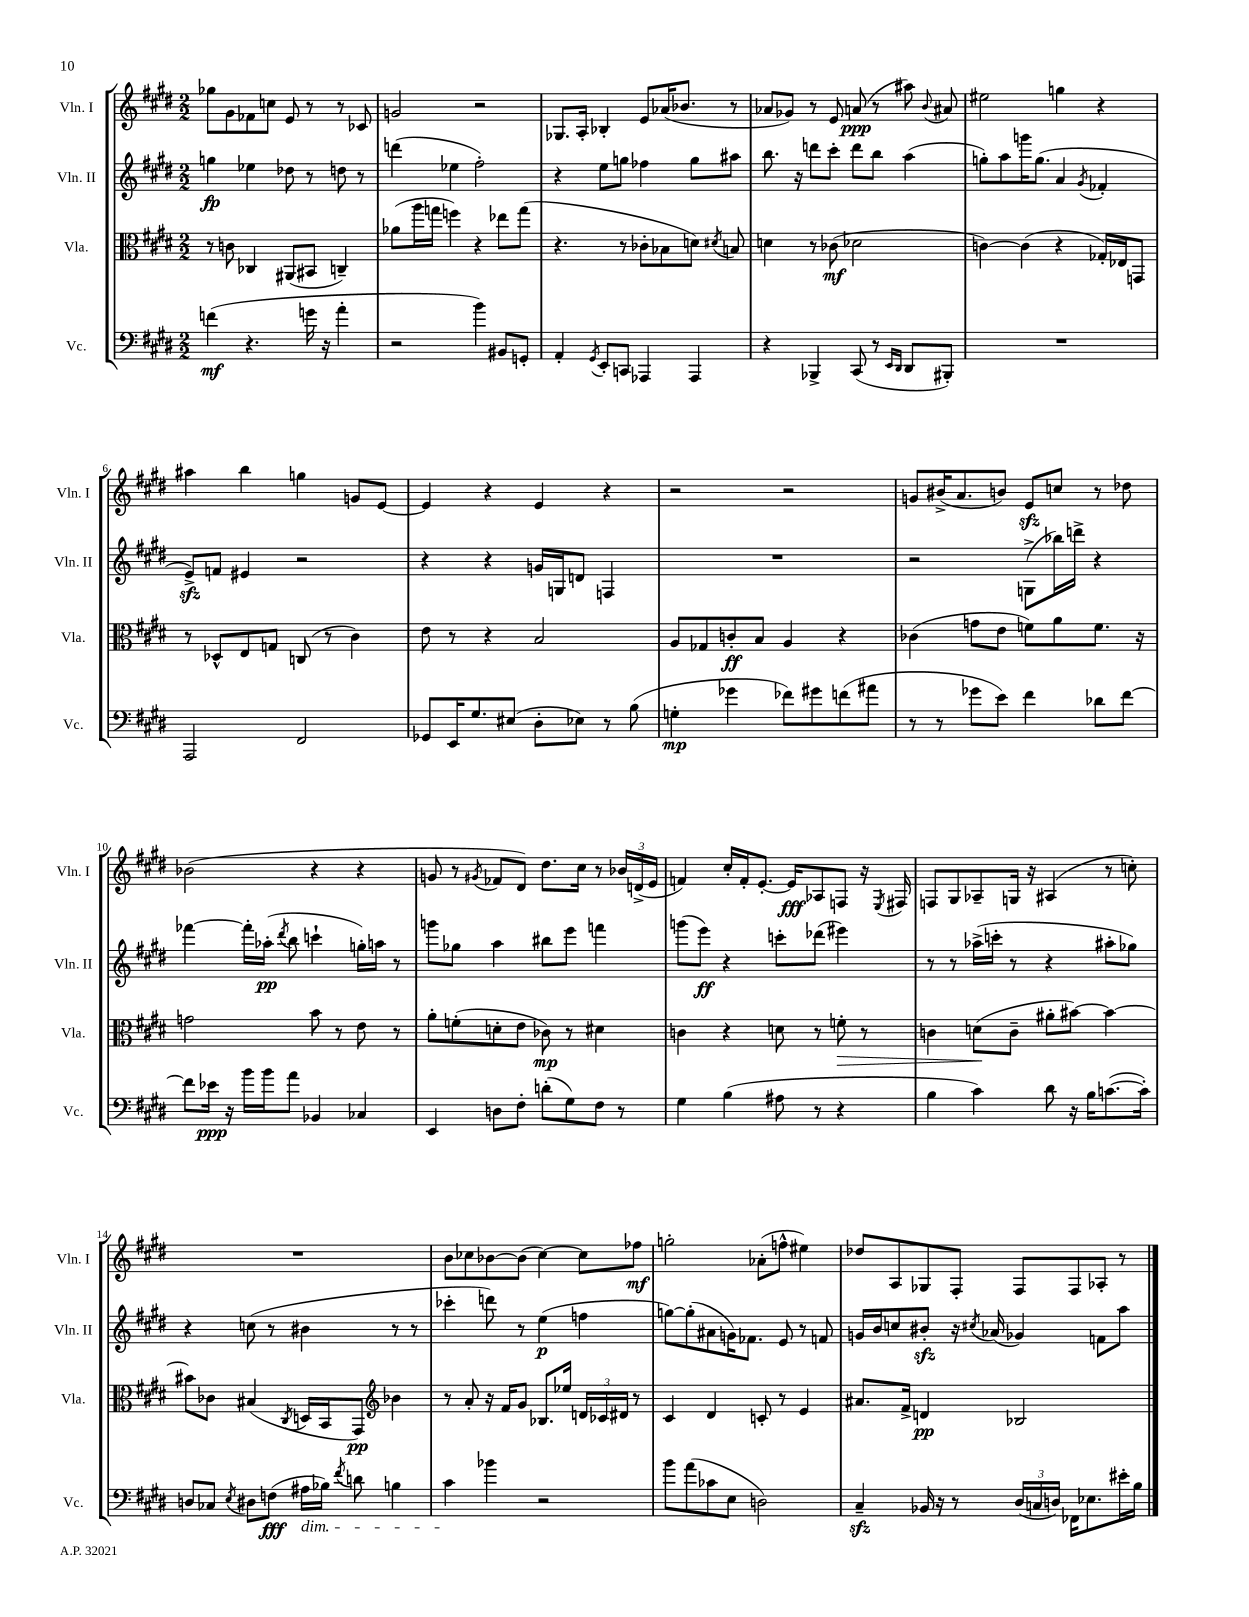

**kern	**kern	**kern	**kern
*staff4	*staff3	*staff2	*staff1
*clefF4	*clefC3	*clefG2	*clefG2
*k[f#c#g#d#]	*k[f#c#g#d#]	*k[f#c#g#d#]	*k[f#c#g#d#]
*M2/2	*M2/2	*M2/2	*M2/2
(4f	8r	4gg	8gg-
.	8c	.	8g#
4.r	4C-	4ee-	8f-
.	.	.	8cc
.	(8AA#	8dd-	8e
16g	8BB#	8r	8r
16r	.	.	.
4a'	4C~)	8dd	8r
.	.	8r	8c-
=	=	=	=
2r	(8a-	(4ddd	2g
.	16aa	.	.
.	16gg	.	.
.	4ff)	4ee-	.
4b)	4r	2ff#')	2r
8BB#	8ee-	.	.
8GG'	(8gg	.	.
=	=	=	=
4AA'	4.r	4r	8.G-
.	.	.	16A'
8qGG#	.	.	.
8EE'	.	8ee	4B-'
8CC	8r	8gg	.
4AAA-	8c-'	4ff-	8e
.	8B-	.	(16a-
.	.	.	8.b-
4AAA-	8d)	8gg	.
.	8qd#	.	.
.	8B	8aa#	8r
=	=	=	=
4r	4d	8.bb	8a-
.	.	.	8g-)
.	.	16r	.
4BBB-^	8r	8ddd	8r
.	(8c-	8ccc#'	8e
(8CC#	2d-	8ddd	(8a
8r	.	8bb	8r
16qqEE	.	.	.
16qqDD#	.	.	.
8DD#	.	(4aa	8aa#)
.	.	.	8qqb
8BBB#')	.	.	8a#
=	=	=	=
1r	[4c)	8gg')	2ee#
.	.	8aa	.
.	(4c]	16ggg	.
.	.	(8.gg	.
.	4r	4a	4gg
.	.	8qg#	.
.	16G-')	4f-'	4r
.	16E-	.	.
.	8GG	.	.
=	=	=	=
2AAA	8r	8e^)	4aa#
.	8D-^^	8f	.
.	8E	4e#	4bb
.	8G	.	.
2FF#	(8C	2r	4gg
.	8r	.	.
.	4c#)	.	8g
.	.	.	[8e
=	=	=	=
8GG-	8e	4r	4e]
16EE	8r	.	.
8.G#	.	.	.
.	4r	4r	4r
(8E#	.	.	.
8D#'	2B	16g	4e
.	.	16G	.
8E-)	.	8d	.
8r	.	4F	4r
(8B	.	.	.
=	=	=	=
4G'	8A	1r	2r
.	8G-	.	.
4g-	8c'	.	.
.	8B	.	.
8f-)	4A	.	2r
8g#	.	.	.
(8f	4r	.	.
8a#	.	.	.
=	=	=	=
8r	(4c-	2r	8g
8r	.	.	(16b#^
.	.	.	8.a
8g-	8g	.	.
8e)	8e	.	8b)
4f#	8f)	(8G^	8e
.	8a	16bb-)	8cc
.	.	16ddd^	.
8d-	8.f	4r	8r
[8f#	.	.	8dd-
.	16r	.	.
=	=	=	=
8f#]	2g	[4fff-	(2b-
16e-	.	.	.
16r	.	.	.
16b	.	16fff-']	.
16b	.	(16aa-'	.
.	.	8qddd#	.
8a	.	8bb	.
4BB-	8b	4ccc`	4r
.	8r	.	.
4C-	8e	16gg')	4r
.	.	16aa	.
.	8r	8r	.
=	=	=	=
4EE	8a'	8ggg	8g
.	(8f'	8gg-	8r
.	.	.	8qg#
8D	8d'	4aa	8f-
8F#'	8e	.	8d#)
(8d'	8c-)	8bb#	8.dd#
8G#)	8r	8eee	.
.	.	.	16cc#
8F#	4d#	4fff	8r
8r	.	.	24b-
.	.	.	(24d^
.	.	.	24e
=	=	=	=
4G#	4c	(8ggg	4f)
.	.	8eee)	.
(4B	4r	4r	16cc#'
.	.	.	16f'
.	.	.	[8.e'
8A#	8d	8ccc'	.
.	.	.	16e]
8r	8r	(8ddd-	8A-
4r	8f'	4eee#)	8F
.	8r	.	16r
.	.	.	8qE
.	.	.	16F#
=	=	=	=
4B	4c	8r	8F
.	.	8r	8G#
4c#)	(8d	(16aa-^	8A-~
.	.	16ccc'	.
.	8c~	8r	16G
.	.	.	16r
8d#	8a#'	4r	(4A#
16r	[8b#)	.	.
16B	.	.	.
([8.c	4b#_	8aa#'	8r
.	.	8gg-)	8cc')
16c'])	.	.	.
=	=	=	=
8D	8b#]	4r	1r
8C-	8c-	.	.
8qE	.	.	.
8D#	(4B#	(8cc	.
(8F	.	8r	.
.	8qC#	.	.
16A#	16D	4b#	.
16B-)	16BB	.	.
8qf#	.	.	.
8d	8GG#)	.	.
*	*clefG2	*	*
4B	4b-	8r	.
.	.	8r	.
=	=	=	=
4c#	8r	4ccc-'	8b
.	8a'	.	8cc-
4b-	16r	8ddd)	[8b-
.	16f#	.	.
.	8g#	8r	(8b-]
2r	8.B-	(4ee	[4cc-)
.	16ee-	.	.
.	24d	4ff	8cc-]
.	24c-	.	.
.	24d#	.	.
.	8r	.	8ff-
=	=	=	=
8b	4c#	[8gg)	2gg'
(8a	.	(8gg']	.
8c-	4d#	8a#	.
8E	.	16g)	.
.	.	8.f-	.
2D)	8c'	.	(8a-'
.	8r	8e	8ff^^
.	4e	8r	4ee#)
.	.	8f	.
=	=	=	=
4C#~	8.a#	16g	8dd-
.	.	16b	.
.	.	8cc	8A
.	16f#^	.	.
16BB-	4d	8b#'	8G-
16r	.	.	.
8r	.	16r	8F#'
.	.	8qcc#	.
.	.	(16a-	.
(24D#	2B-	4g-)	8F#
24C	.	.	.
24D)	.	.	.
16FF-	.	.	8F#
8.E-	.	.	.
.	.	8f	8A-'
16e#'	.	8aa	8r
16B	.	.	.
==	==	==	==
*-	*-	*-	*-
